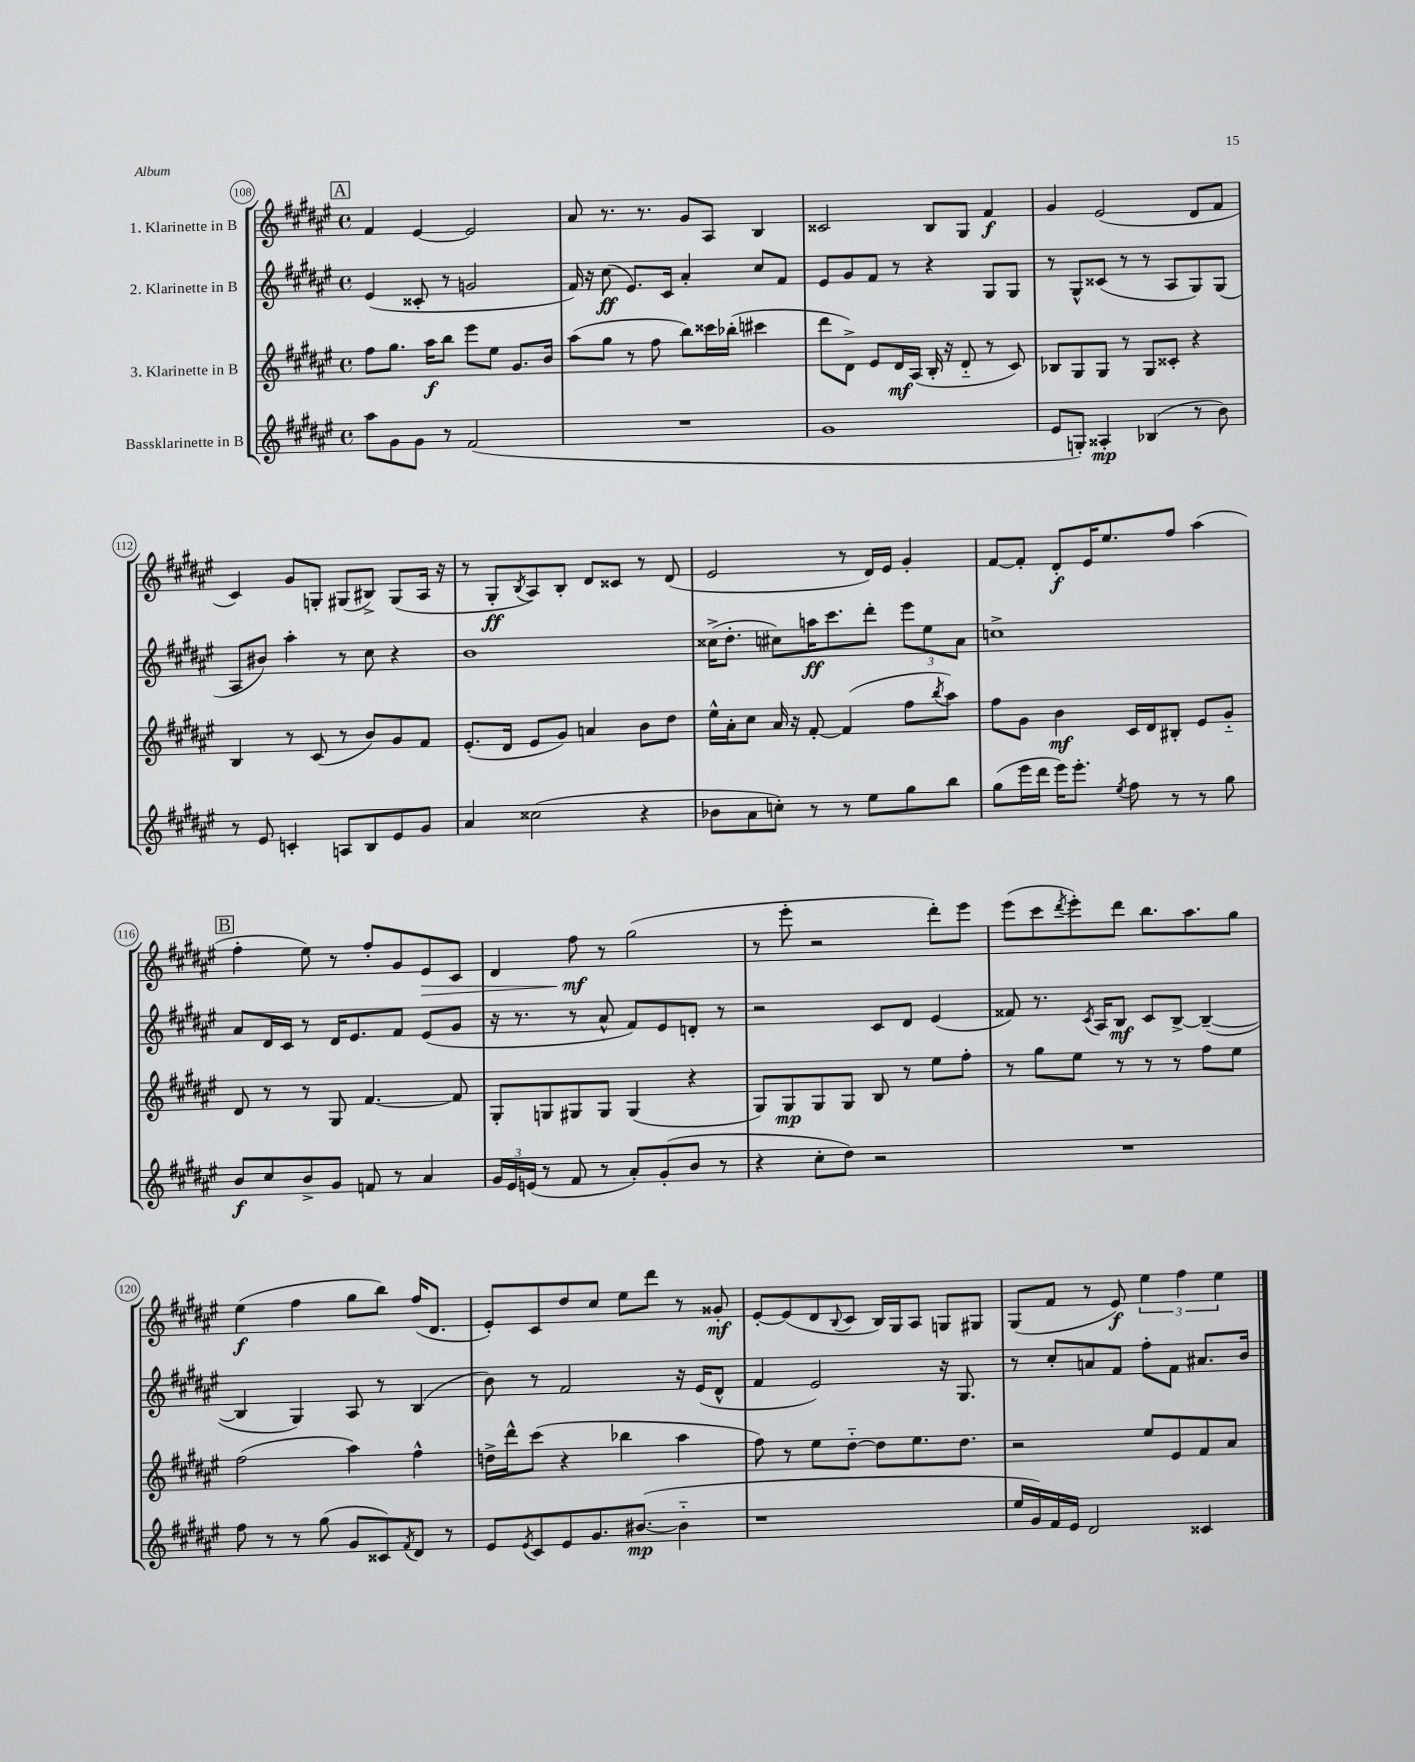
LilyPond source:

<<
\new StaffGroup <<
\new Staff = "s0" \with { instrumentName = "1. Klarinette in B" } {
    \clef treble \key fis \major \defaultTimeSignature \time 4/4
    \mark \markup { \box "A" } fis'4 eis'4~ eis'2 |
    ais'8 r8. r8. gis'8 ais8 b4 |
    cisis'2 b8 gis8 fis'4\f |
    gis'4 eis'2( dis'8 fis'8 |
    cis'4) gis'8 g8-. gis8( bis8->) gis8( ais16 r16 |
    r8 gis8-.\ff \acciaccatura { b8 } ais8) b8-. dis'8 cisis'8 r8 dis'8( |
    eis'2 r8 dis'16) eis'16 gis'4-. |
    fis'8~ fis'8-. dis'8-.\f eis'16 eis''8. fis''8 ais''4( |
    \mark \markup { \box "B" } fis''4-. eis''8) r8 fis''8-. gis'8 eis'8\> cis'8 |
    dis'4 fis''8\mf\! r8 gis''2( |
    r8 eis'''8-. r2 dis'''8-.) eis'''8 |
    eis'''8( cis'''8 \acciaccatura { dis'''8 } eis'''8-.) dis'''8 b''8. ais''8. gis''8 |
    eis''4\f( fis''4 gis''8 b''8) fis''16( dis'8. |
    eis'8-.) cis'8 dis''8 cis''8 eis''8 dis'''8 r8 gisis'8-.\mf |
    eis'8~-. eis'8( dis'8 \appoggiatura { b8 } cis'8 b16) gis16 ais8 g8 gis8 |
    gis8( fis'8 r8 eis'8\f) \tuplet 3/2 { eis''4 fis''4 eis''4 } \bar "|." |
}
\new Staff = "s1" \with { instrumentName = "2. Klarinette in B" } {
    \clef treble \key fis \major \defaultTimeSignature \time 4/4
    \mark \markup { \box "A" } eis'4( cisis'8-. r8 g'2 |
    fis'16) r16 cis''8\ff( eis'8.) cis'16 ais'4-. cis''8 fis'8 |
    eis'8 gis'8 fis'8 r8 r4 gis8 gis8 |
    r8 gis8-^ cisis'8( r8 r8 ais8 gis8) gis8( |
    ais8 bis'8) ais''4-. r8 cis''8 r4 |
    b'1 |
    cisis''16->( dis''8.-. cis''8) a''16\ff cis'''8. dis'''8-. \tuplet 3/2 { eis'''8 eis''8 ais'8 } |
    c''1-> |
    \mark \markup { \box "B" } ais'8 dis'16 cis'16 r8 dis'16 eis'8. fis'8 eis'8( gis'8 |
    r16 r8. r8 ais'8-^ fis'8) eis'8 d'8-. r8 |
    r2 cis'8 dis'8 eis'4( |
    fisis'8) r8. \acciaccatura { cis'8 } ais16 b8\mf cis'8 b8~-> b4~--( |
    b4 gis4) ais8 r8 b4( |
    b'8) r8 fis'2 r16 eis'16( dis'8-^ |
    fis'4 eis'2) r16 gis8. |
    r8 cis''8-. a'8 fis'8 fis''8-. fis'8 ais'8. b'16 \bar "|." |
}
\new Staff = "s2" \with { instrumentName = "3. Klarinette in B" } {
    \clef treble \key fis \major \defaultTimeSignature \time 4/4
    \mark \markup { \box "A" } fis''8 gis''8. ais''16\f b''8 eis'''8 eis''8 gis'8. b'16 |
    ais''8( gis''8 r8 fis''8 b''8) cisis'''16 bes''16-.( cis'''4 |
    dis'''8 dis'8->) eis'8 dis'16\mf ais16( b16-. r16 dis'8-_ r8 cis'8) |
    bes8 gis8 gis8 r8 gis8 cisis'8-. r4 |
    b4 r8 cis'8( r8 b'8) gis'8 fis'8 |
    eis'8.-.( dis'16 eis'8 gis'8) a'4 b'8 dis''8 |
    eis''16-^ ais'16-. cis''8 ais'16 r16 fis'8~-. fis'4( fis''8 \acciaccatura { b''8 } ais''8) |
    fis''8 gis'8 b'4\mf cis'16 dis'16 bis8-. eis'8 gis'8-_ |
    \mark \markup { \box "B" } dis'8 r8 r8 gis8 fis'4.~ fis'8 |
    gis8-. g8 gis8 gis8 gis4( r4 |
    gis8) gis8\mp gis8 gis8 b8 r8 eis''8 fis''8-. |
    r8 gis''8 eis''8 r8 r8 r8 fis''8 eis''8 |
    fis''2( ais''4) fis''4-^ |
    d''16-> dis'''16-^ cis'''8( r4 bes''4 ais''4 |
    fis''8) r8 eis''8 dis''8~-_ dis''8 eis''8. dis''8. |
    r2 eis''8 eis'8 fis'8 ais'8 \bar "|." |
}
\new Staff = "s3" \with { instrumentName = "Bassklarinette in B" } {
    \clef treble \key fis \major \defaultTimeSignature \time 4/4
    \mark \markup { \box "A" } ais''8 gis'8 gis'8 r8 fis'2( |
    R1 |
    gis'1 |
    eis'8 g8-.) aisis4-.\mp bes4( r8 b'8) |
    r8 eis'8 c'4-. a8 b8 eis'8 gis'8 |
    ais'4 cisis''2( r4 |
    bes'8 ais'8 c''8-.) r8 r8 eis''8 gis''8 b''8 |
    gis''8( eis'''16 dis'''16 eis'''16) eis'''8.-. \acciaccatura { eis''8 } fis''8 r8 r8 gis''8 |
    \mark \markup { \box "B" } b'8\f cis''8 b'8-> gis'8 f'8 r8 ais'4 |
    \tuplet 3/2 { gis'16 eis'16 e'16( } r8 fis'8 r8 ais'8-.) gis'8-.( b'8 r8 |
    r4 cis''8-. dis''8) r2 |
    R1 |
    fis''8 r8 r8 gis''8( gis'8 cisis'8) \acciaccatura { fis'8 } dis'8 r8 |
    eis'8 \acciaccatura { eis'8 } cis'8 eis'8 gis'8. bis'8.~\mp( bis'4-_ |
    r1 |
    eis''16 gis'16) fis'16 eis'16 dis'2 cisis'4 \bar "|." |
}
>>
>>
\layout { \context { \Score currentBarNumber = #108 \override BarNumber.stencil = #(make-stencil-circler 0.1 0.3 ly:text-interface::print) } }
